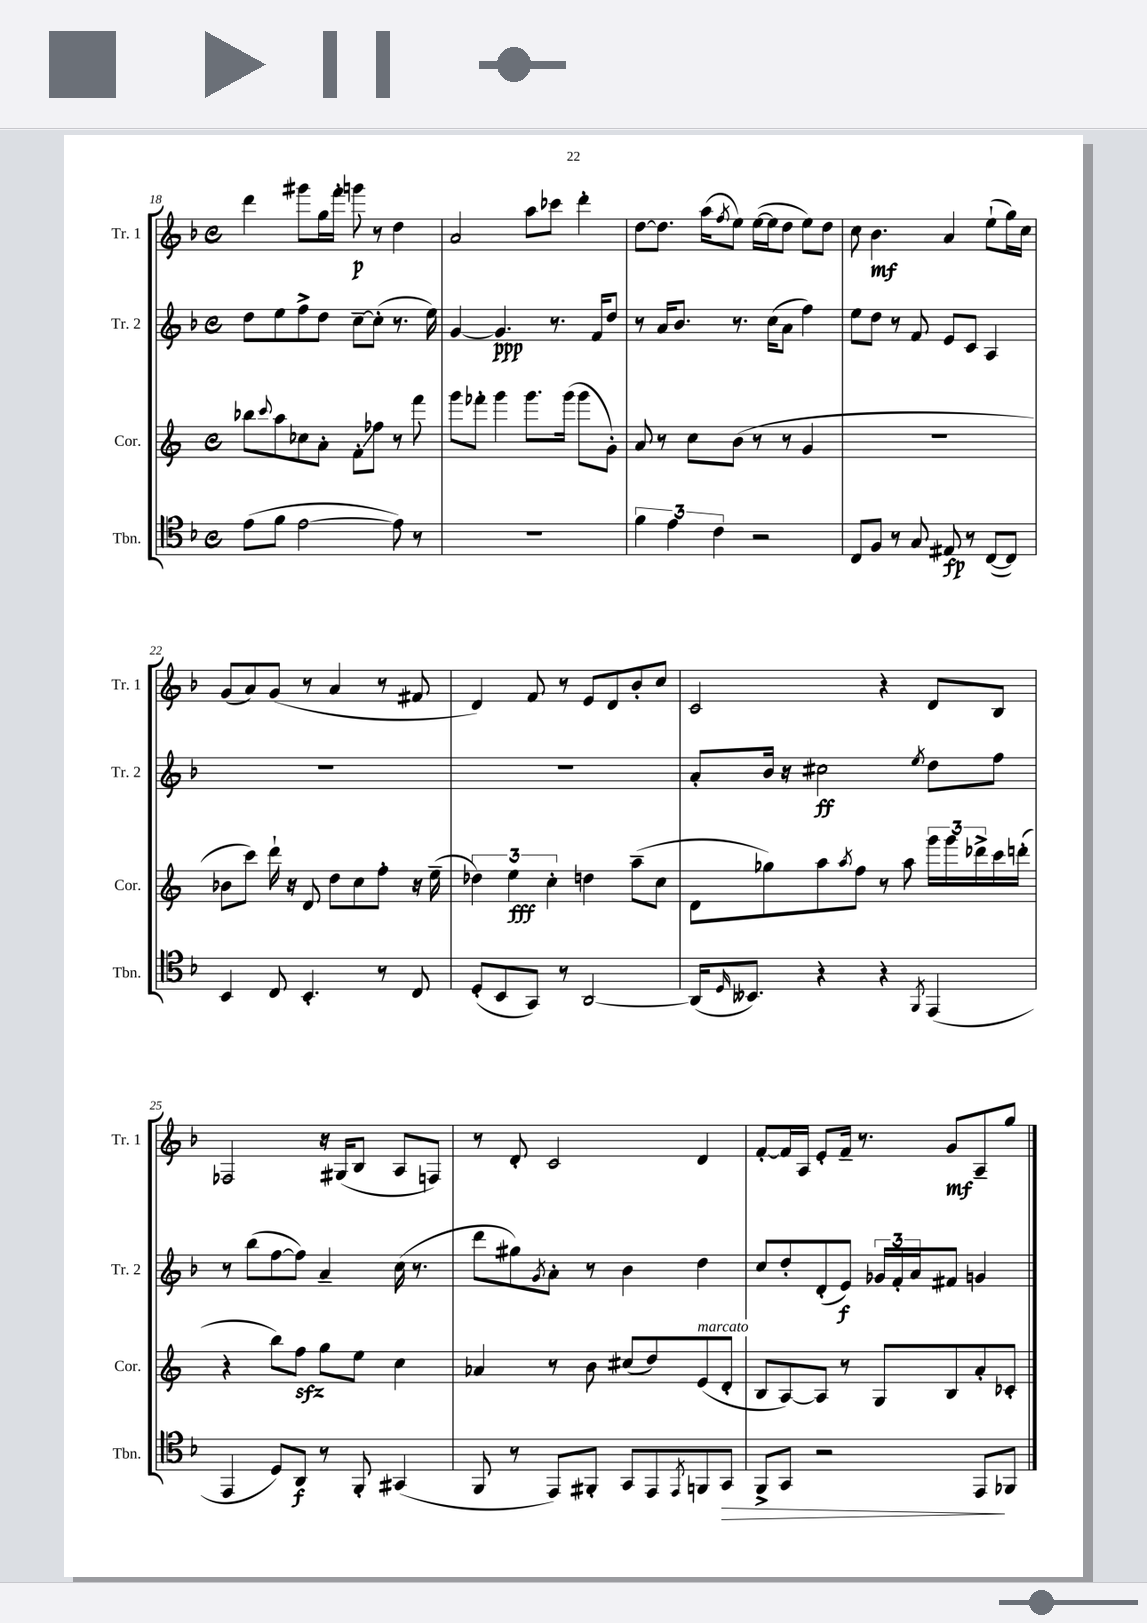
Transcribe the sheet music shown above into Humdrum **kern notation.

**kern	**kern	**kern	**kern
*staff4	*staff3	*staff2	*staff1
*clefC4	*clefG2	*clefG2	*clefG2
*k[b-]	*k[]	*k[b-]	*k[b-]
*M4/4	*M4/4	*M4/4	*M4/4
*met(c)	*met(c)	*met(c)	*met(c)
(8e	8bb-	8dd	4ddd
.	8qqccc	.	.
8f	8aa	8ee	.
[2e	8cc-	8ff^	8ggg#
.	8a'	8dd	16gg
.	.	.	16fff'
.	8f'	[8cc~	8ggg
.	8ff-	(8cc']	8r
8e])	8r	8.r	4dd
8r	8fff	.	.
.	.	16ee)	.
=	=	=	=
1r	8ggg	[4g	2a
.	8fff-'	.	.
.	4ggg	4.g]	.
.	8.ggg	.	8aa
.	.	8.r	8ccc-
.	(16ggg	.	.
.	8ggg	.	4ddd'
.	.	16f	.
.	8g')	8dd	.
=	=	=	=
6f	8a	8r	[8dd
.	8r	16a	8.dd]
6e	.	.	.
.	.	8.b-	.
.	8cc	.	.
.	.	.	(16aa
6c	.	.	.
.	.	.	8qff
.	(8b	8.r	8ee)
2r	8r	.	([16ee
.	.	(16cc	16ee]
.	8r	8a	8dd
.	4g	4ff)	8ee)
.	.	.	8dd
=	=	=	=
8C	1r	8ee	8cc
8F	.	8dd	4.b-
8r	.	8r	.
8G	.	8f	.
8E#	.	8e	4a
8r	.	8c	.
([8C	.	4A	(8ee`
8C])	.	.	16gg)
.	.	.	16cc
=	=	=	=
4BB-	8b-	1r	(8g
.	8ccc)	.	8a)
8C	16ddd`	.	(8g
.	16r	.	.
4.BB-'	8d	.	8r
.	8dd	.	4a
.	8cc	.	.
8r	8ff'	.	8r
8C	16r	.	8f#
.	(16ee~	.	.
=	=	=	=
(8D'	6dd-)	1r	4d)
8BB-	.	.	.
.	6ee	.	.
8GG)	.	.	8f
.	6cc'	.	.
8r	.	.	8r
[2AA	4dd	.	8e
.	.	.	8d
.	(8aa~	.	8b-'
.	8cc	.	8cc
=	=	=	=
(16AA]	8d	8a'	2c
16qqD	.	.	.
8.BB--)	.	.	.
.	8gg-)	16b-	.
.	.	16r	.
4r	8aa	2cc#	.
.	8qaa	.	.
.	8ff	.	.
4r	8r	.	4r
.	8aa	.	.
8qFF	.	8qee	.
(4EE	24ggg	8dd	8d
.	24ggg	.	.
.	24ddd-^	.	.
.	16ccc	8ff	8B-
.	(16ddd'	.	.
=	=	=	=
4EE	4r	8r	2F-
.	.	(8bb-	.
8D)	8bb)	[8ff	.
8AA	8ff	8ff])	.
8r	8gg	4a~	16r
.	.	.	(16G#
8FF'	8ee	.	8B-
(4GG#	4cc	(16cc	8A
.	.	8.r	.
.	.	.	8F)
=	=	=	=
8FF	4a-	8ddd	8r
8r	.	8gg#)	8d'
.	.	8qg	.
8EE)	8r	8a'	2c
8FF#'	8b	8r	.
8GG	(8cc#	4b-	.
8EE	8dd)	.	.
8qEE	.	.	.
8FF	(8e	4dd	4d
8GG	8d'	.	.
=	=	=	=
8FF^	8B	8cc	[8f'
8GG	[8A)	8dd'	16f]
.	.	.	16A
2r	8A]	(8d'	8e'
.	8r	8e)	16f~
.	.	.	8.r
.	8G	24g-	.
.	.	24f'	.
.	.	24a	.
.	8B	8f#	8g
8EE	8a'	4g	8A~
8FF-	8c-'	.	8gg
==	==	==	==
*-	*-	*-	*-
